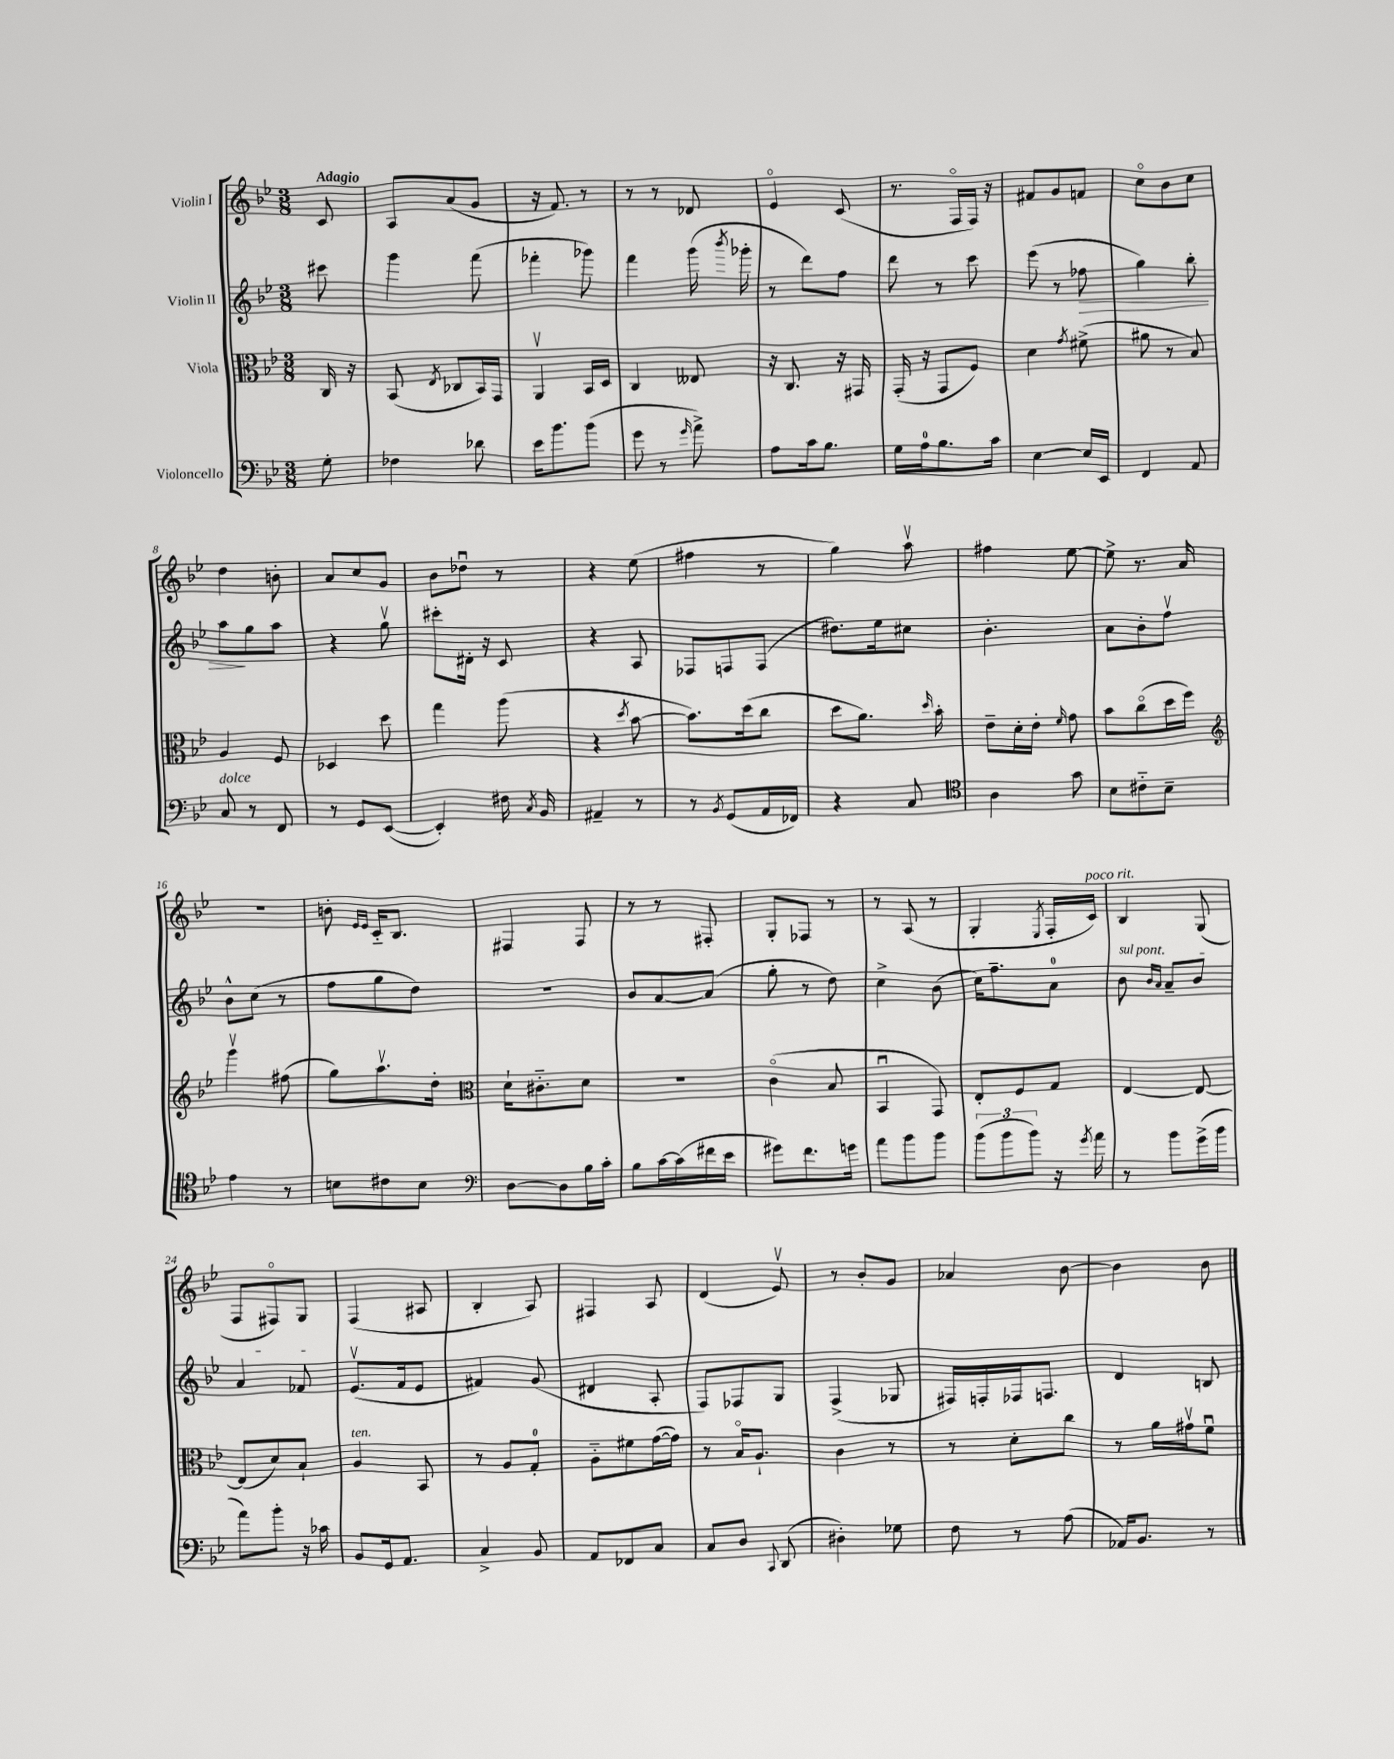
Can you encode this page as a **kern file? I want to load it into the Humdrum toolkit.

**kern	**kern	**kern	**dynam	**kern
*part4	*part3	*part2	*part2	*part1
*staff4	*staff3	*staff2	*staff2	*staff1
*I"Violoncello	*I"Viola	*I"Violin II	*	*I"Violin I
*clefF4	*clefC3	*clefG2	*	*clefG2
*k[b-e-]	*k[b-e-]	*k[b-e-]	*	*k[b-e-]
*M3/8	*M3/8	*M3/8	*	*M3/8
=	=	=	=	=
!	!	!	!	!LO:TX:a:B:t=Adagio
8G'\	16C/	8ccc#X\	.	8c/
.	16r	.	.	.
=1	=1	=1	=1	=1
4F-X\	(8BB-/	4ggg\	.	8A/L
.	8qE-/	.	.	.
.	8C-X/L	.	.	(8a/
8d-X\	16BB-/L)	(8fff\	.	8g/J
.	16GG/JJ	.	.	.
=2	=2	=2	=2	=2
16e-\KL	4AAv/	4fff-X'\	.	16r
8.b-\	.	.	.	8.f/)
(8b-\J	16BB-/LL	8ggg-X\)	.	8r
.	16D/JJ	.	.	.
=3	=3	=3	=3	=3
8g\	4C/	4fff\	.	8r
8r	.	.	.	8r
16qqg/	.	.	.	.
8a^\)	8E--X/	(16ggg\	.	8d-X/
.	.	8qbbb-/	.	.
.	.	16ggg-X'\	.	.
=4	=4	=4	=4	=4
8A\L	16r	8r	.	4e-/
.	8.C/	.	.	.
16c\k	.	8ddd\L)	.	.
8.B-\J	.	.	.	.
.	16r	8ff\J	.	(8c/
.	16GG#X/	.	.	.
=5	=5	=5	=5	=5
16G\LL	(16GG'/	8ddd\	.	8.r
16A\J	16r	.	.	.
8.B-\	8GG/L	8r	.	.
.	.	.	.	16F/LL
.	8F/J)	8ccc\	.	16F/JJ)
16c\Jk	.	.	.	16r
=6	=6	=6	=6	=6
[4E-\	4d\	(8eee-\	.	8f#X/L
.	.	8r	.	8g/
.	8qg/	.	.	.
!	!	!	!LO:HP:b	!
16E-/LL]	(8f#X^\	8ff-X\	>	8fn/J
16EE-/JJ	.	.	.	.
=7	=7	=7	=7	=7
4FF/	8a#X\	4gg\)	.	8cc\L
.	8r	.	.	8b-\
8AA/	8B-/)	8bb-'\	.	8cc\J
!!LO:LB:g=z
=8	=8	=8	=8	=8
!LO:TX:a:i:t=dolce	!	!	!	!
8C/	4A/	8aa\L	.	4dd\
8r	.	8gg\	]	.
8FF/	8F/	8aa\J	.	8bn'\
=9	=9	=9	=9	=9
8r	4D-X/	4r	.	8a/L
8GG/L	.	.	.	8cc/
([8EE-/J	8dd\	8ggv\	.	8g/J
=10	=10	=10	=10	=10
4EE-'/])	4gg\	8ccc#X'\L	.	8b-\L
.	.	16d#X'\Jk	.	8dd-Xu\J
.	.	16r	.	.
16F#X\	(8aa\	8c/	.	8r
8qC/	.	.	.	.
16BB-/	.	.	.	.
=11	=11	=11	=11	=11
4AA#X~/	4r	4r	.	4r
.	8qdd/	.	.	.
8r	[8b-\	8A/	.	(8ee-\
=12	=12	=12	=12	=12
8r	8.b-\L])	8F-X/L	.	4ff#X\
8qBB-/	.	.	.	.
(8GG/L	.	8Fn/	.	.
.	(16dd\k	.	.	.
16AA/L	8cc\J	(8F/J	.	8r
16FF-X/JJ)	.	.	.	.
=13	=13	=13	=13	=13
4r	8dd\L	8.dd#X\L)	.	4gg\)
.	8.a\J)	.	.	.
.	.	16ee-\k	.	.
8C/	.	8cc#X\J	.	8aav\
.	16qqdd/	.	.	.
.	16b-'\	.	.	.
=14	=14	=14	=14	=14
*clefC4	*	*	*	*
4A\	8e-~\L	4.b-'\	.	4ff#X\
.	16d'\L	.	.	.
.	16e-'\JJ	.	.	.
.	16qqf/	.	.	.
8g\	8g\	.	.	[8ee-\
=15	=15	=15	=15	=15
8B-\L	8b-\L	8a\L	.	8ee-^\]
8c#X\	(8cc\	8b-'\	.	8.r
8B-~\J	16dd\L	8ffv\J	.	.
.	16ff\JJ)	.	.	16a/
!!LO:LB:g=z
=16	=16	=16	=16	=16
*	*clefG2	*	*	*
4e-\	4gggv\	8b-^^\L	.	4.r
.	.	(8cc\J	.	.
8r	(8ff#X\	8r	.	.
=17	=17	=17	=17	=17
8Bn\L	8gg\L)	8ff\L	.	8bn'\
.	.	.	.	16qqe-/LL
.	.	.	.	16qqe-/JJ
8c#X\	8.aav\	8gg\	.	16c/KL
.	.	.	.	8.B-/J
8B\J	.	8dd\J)	.	.
.	16dd'\Jk	.	.	.
=18	=18	=18	=18	=18
*clefF4	*clefC3	*	*	*
[8D\L	16d`\KL	4.r	.	4F#X/
.	8.c#X\	.	.	.
8D\]	.	.	.	.
16B-\L	8d\J	.	.	8F#/
16c'\JJ	.	.	.	.
=19	=19	=19	=19	=19
8B-\L	4.r	8b-/L	.	8r
[16c\L	.	[8a/	.	8r
(16c\]	.	.	.	.
16f#X\	.	(8a/J]	.	8F#X'/
16e-\JJ	.	.	.	.
=20	=20	=20	=20	=20
8g#X\L)	(4c\	8gg'\	.	8G'/L
8.f\	.	8r	.	8F-X/J
.	8B-/	8dd\)	.	8r
16gn\Jk	.	.	.	.
=21	=21	=21	=21	=21
8a\L	4BB-u/	4cc^\	.	8r
8b-\	.	.	.	(8A/
8b-\J	8GG/)	(8b-\	.	8r
=22	=22	=22	=22	=22
(12b-\L	8E-'/L	16cc\KL)	.	4G'/
.	.	8.ff~\	.	.
12b-\	.	.	.	.
.	8F/	.	.	.
12b-\J)	.	.	.	.
.	.	.	.	8qE-/
16r	8G/J	8a\J	.	16F'/LL
8qg/	.	.	.	.
!	!	!	!	!LO:TX:a:i:t=poco rit.
16a\	.	.	.	16c/JJ)
=23	=23	=23	=23	=23
!	!	!LO:TX:a:i:t=sul pont.	!	!
8r	[4E-/	8b-\	.	4B-/
.	.	16qqb-/LL	.	.
.	.	16qqa/JJ	.	.
8b-\L	.	8a~/L	.	.
(16g^\L	8E-/_	8b-/J	.	(8G/
16b-\JJ	.	.	.	.
!!LO:LB:g=z
=24	=24	=24	=24	=24
8a\L)	(8E-/L]	4a/	.	8F/L
8b-'\J	8d/)	.	.	8F#X/)
16r	8B-`/J	8f-X/	.	8G/J
16c-X\	.	.	.	.
=25	=25	=25	=25	=25
!	!LO:TX:a:i:t=ten.	!	!	!
8BB-/L	4A/	(8.e-v/L	.	(4F/
16GG/k	.	.	.	.
8.AA/J	.	16f/k	.	.
.	8BB-/	8e-/J	.	8A#X/
=26	=26	=26	=26	=26
4C^/	8r	4f#X/)	.	4B-'/
.	8A/L	.	.	.
8BB-/	8G'/J	(8g/	.	8A/)
=27	=27	=27	=27	=27
8AA/L	8A\L	4d#X/	.	4F#X/
8FF-X/	8f#X\	.	.	.
8C/J	([16g\L	8A'/	.	8A/
.	16g\JJ])	.	.	.
=28	=28	=28	=28	=28
8C/L	8r	8F/L)	.	(4d/
8D/J	16B-/KL	8F-X/	.	.
.	8.A`/J	.	.	.
8qqCC/	.	.	.	.
(8DD/	.	8G/J	.	8e-v/)
=29	=29	=29	=29	=29
4D#X'\)	4c\	(4F^/	.	8r
.	.	.	.	8b-'/L
8G-X\	8r	8G-X/	.	8g/J
=30	=30	=30	=30	=30
8F\	8r	16F#X/LL)	.	4a-X/
.	.	16Fn'/	.	.
8r	8d'\L	16F-X/J	.	.
.	.	8.Fn/J	.	.
(8A\	8cc\J	.	.	[8b-\
=31	=31	=31	=31	=31
16AA-X/KL)	8r	4d/	.	4b-\]
8.BB-/J	.	.	.	.
.	16a\LL	.	.	.
.	16g#Xv\J	.	.	.
8r	8fu\J	8Bn/	.	8b-\
==	==	==	==	==
*-	*-	*-	*-	*-
